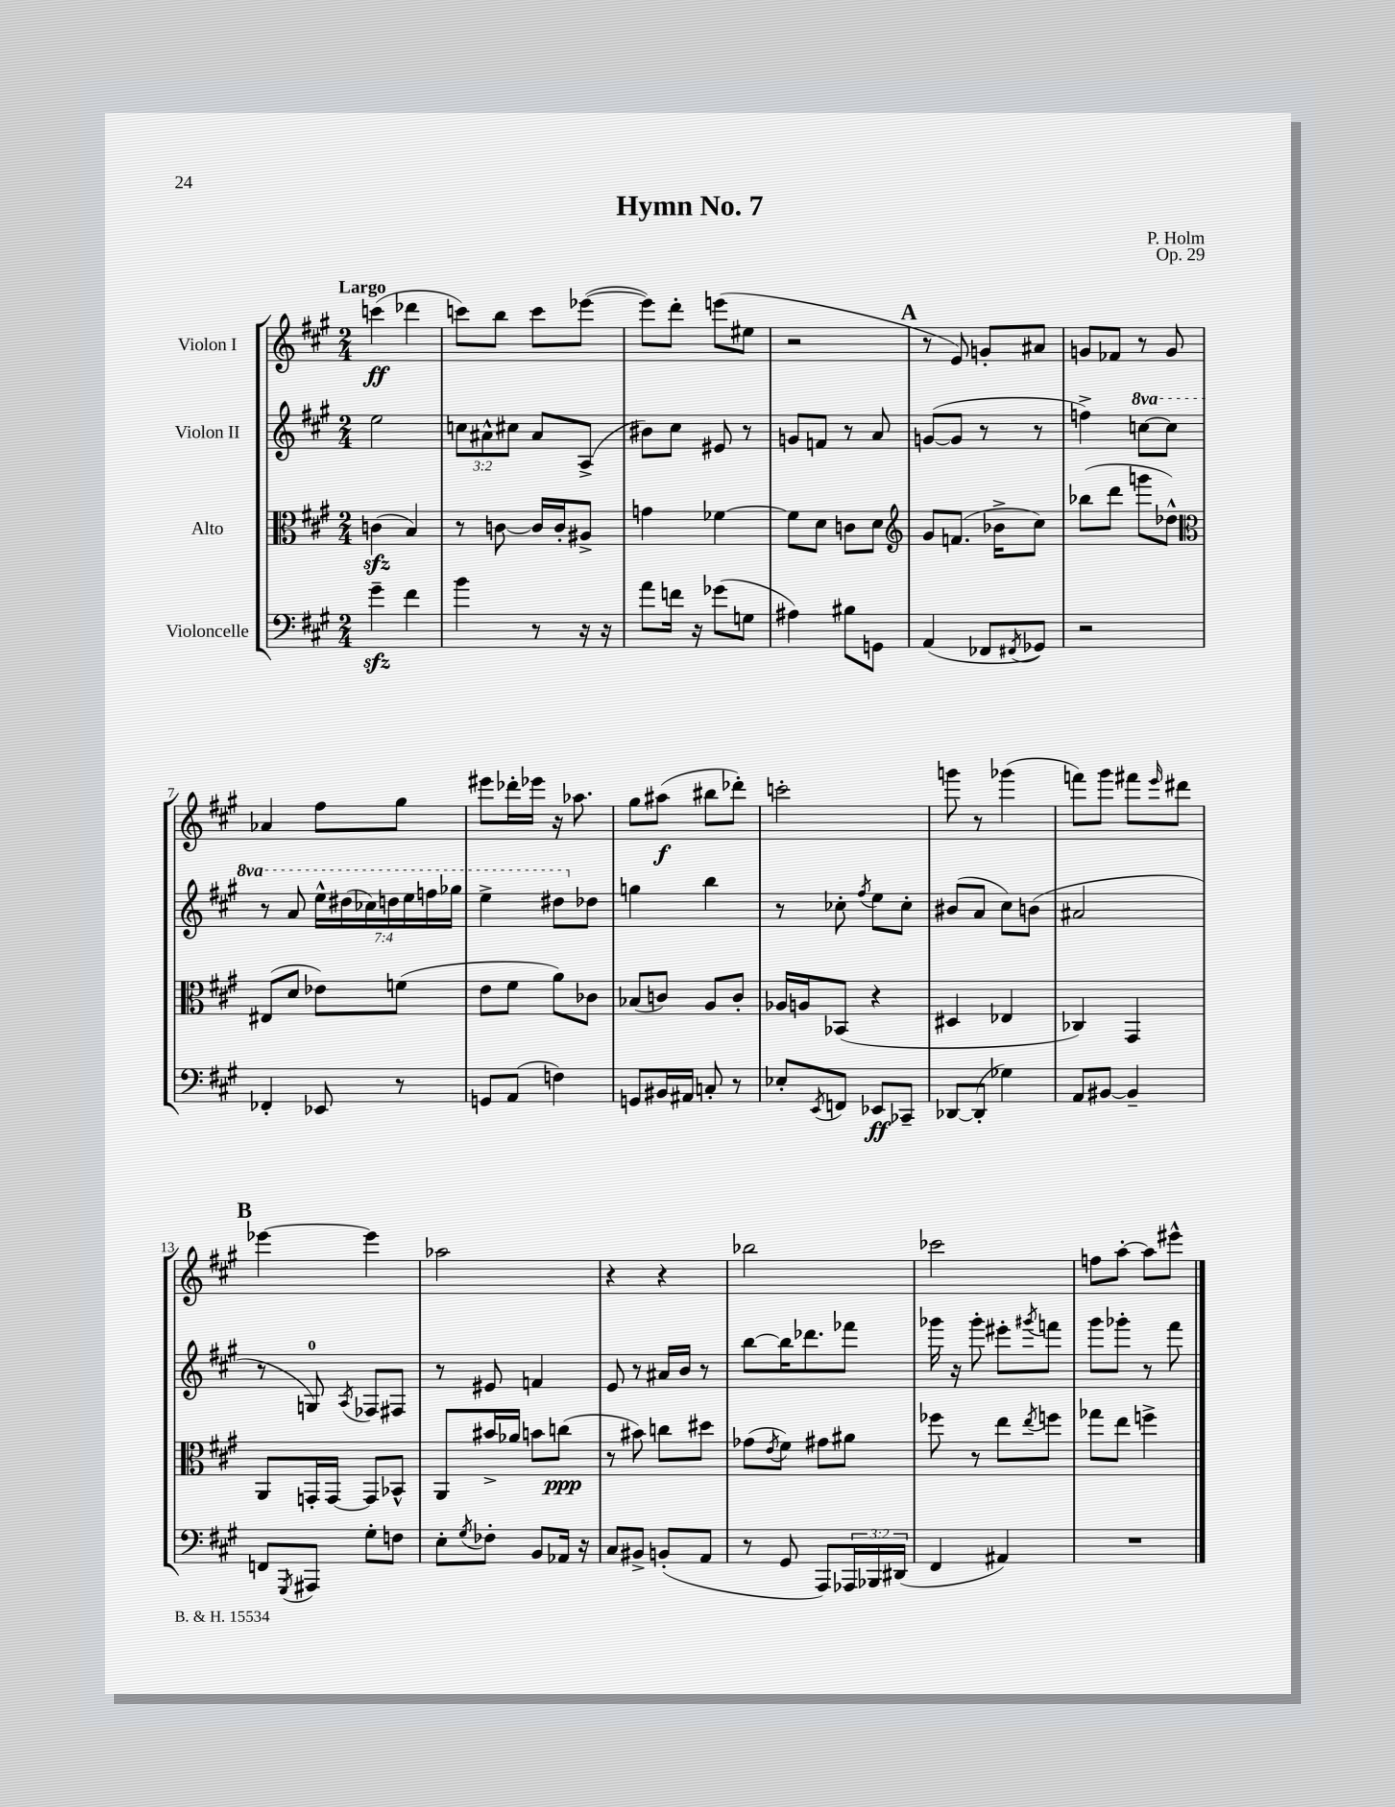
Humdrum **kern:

**kern	**kern	**kern	**kern
*staff4	*staff3	*staff2	*staff1
*clefF4	*clefC3	*clefG2	*clefG2
*k[f#c#g#]	*k[f#c#g#]	*k[f#c#g#]	*k[f#c#g#]
*M2/4	*M2/4	*M2/4	*M2/4
4g#~	(4c	2ee	(4ccc
4f#	4B)	.	4ddd-
=	=	=	=
4b	8r	12cc	8ccc)
.	.	12a#^^	.
.	[8c	.	8bb
.	.	12cc#	.
8r	16c]	8a#	8ccc
.	16c'	.	.
16r	8A#^	(8A^	([8eee-
16r	.	.	.
=	=	=	=
8a	4g	8b#)	8eee-])
16f	.	8cc#	8ddd'
16r	.	.	.
(8g-	[4f-	8e#	(8eee
8G	.	8r	8ee#
=	=	=	=
4A#)	8f-]	8g	2r
.	8d	8f	.
8B#	8c	8r	.
8GG	8d	8a	.
=	=	=	=
*	*clefG2	*	*
(4AA	8g#	([8g	8r
.	(8.f	8g]	8e)
8FF-	.	8r	8g'
.	16b-^	.	.
8qFF#	.	.	.
8GG-)	8cc#)	8r	8a#
=	=	=	=
2r	(8bb-	4ff^)	8g
.	8ddd	.	8f-
.	8ggg	[8ccc	8r
.	8dd-^^)	8ccc]	8g
=	=	=	=
*	*clefC3	*	*
4FF-'	(8E#	8r	4a-
.	8d	8aa	.
8EE-	8e-)	28eee^^	8ff#
.	.	(28ddd#	.
.	.	28ccc-)	.
.	.	28ddd	.
8r	(8f	.	8gg#
.	.	28eee	.
.	.	28fff	.
.	.	28ggg-	.
=	=	=	=
8GG	8e	4eee^	8eee#
(8AA	8f#	.	16ddd-'
.	.	.	16eee-
4F)	8a)	8ddd#	16r
.	.	.	8.aa-
.	8c-	8dd-	.
=	=	=	=
8GG	(8B-	4gg	8gg#
16BB#	8c)	.	(8aa#
16AA#	.	.	.
8C'	8A	4bb	8bb#
8r	8c'	.	8ddd-')
=	=	=	=
8E-'	16A-	8r	2ccc'
.	16A	.	.
8qEE	.	.	.
8FF	(8BB-	8cc-'	.
.	.	8qff#	.
8EE-	4r	8ee	.
8CC-~	.	8cc-'	.
=	=	=	=
[8DD-	4D#	(8b#	8ggg
(8DD-']	.	8a	8r
4G-)	4E-	8cc#)	(4ggg-
.	.	(8b	.
=	=	=	=
8AA	4C-)	2a#	8fff)
[8BB#	.	.	8ggg#
4BB#~]	4GG#	.	8fff#
.	.	.	16qqeee
.	.	.	8ddd#
=	=	=	=
8FF	8AA	8r	[4eee-
8qGGG#	.	.	.
8AAA#	16GG'	8G)	.
.	[16GG	.	.
.	.	8qA	.
8G#'	8GG]	8F-	4eee-]
8F	8BB-^^	8F#	.
=	=	=	=
8E'	8AA	8r	2aa-
8qG#	.	.	.
8F-'	16b#^	8e#	.
.	16a-	.	.
8BB	8b	4f	.
16AA-	(8cc	.	.
16r	.	.	.
=	=	=	=
8C#	8r	8e	4r
8BB#^	8b#)	8r	.
(8BB'	8cc	16a#	4r
.	.	16b	.
8AA	8dd#	8r	.
=	=	=	=
8r	(8g-	[8bb	2bb-
.	8qe	.	.
8GG#	8f#)	16bb]	.
.	.	8.ddd-	.
8AAA)	8g#	.	.
24AAA-	8a#	8fff-	.
24BBB-	.	.	.
(24DD#	.	.	.
=	=	=	=
4FF#	8ff-	16ggg-	2ccc-
.	.	16r	.
.	8r	8ggg-'	.
4AA#)	8ee	8eee#'	.
.	8qee	8qggg#	.
.	8ff	8fff	.
=	=	=	=
2r	8gg-	8ggg#	8ff
.	8ee	8ggg-'	[8aa'
.	4ff^	8r	8aa]
.	.	8fff#	8eee#^^
==	==	==	==
*-	*-	*-	*-
